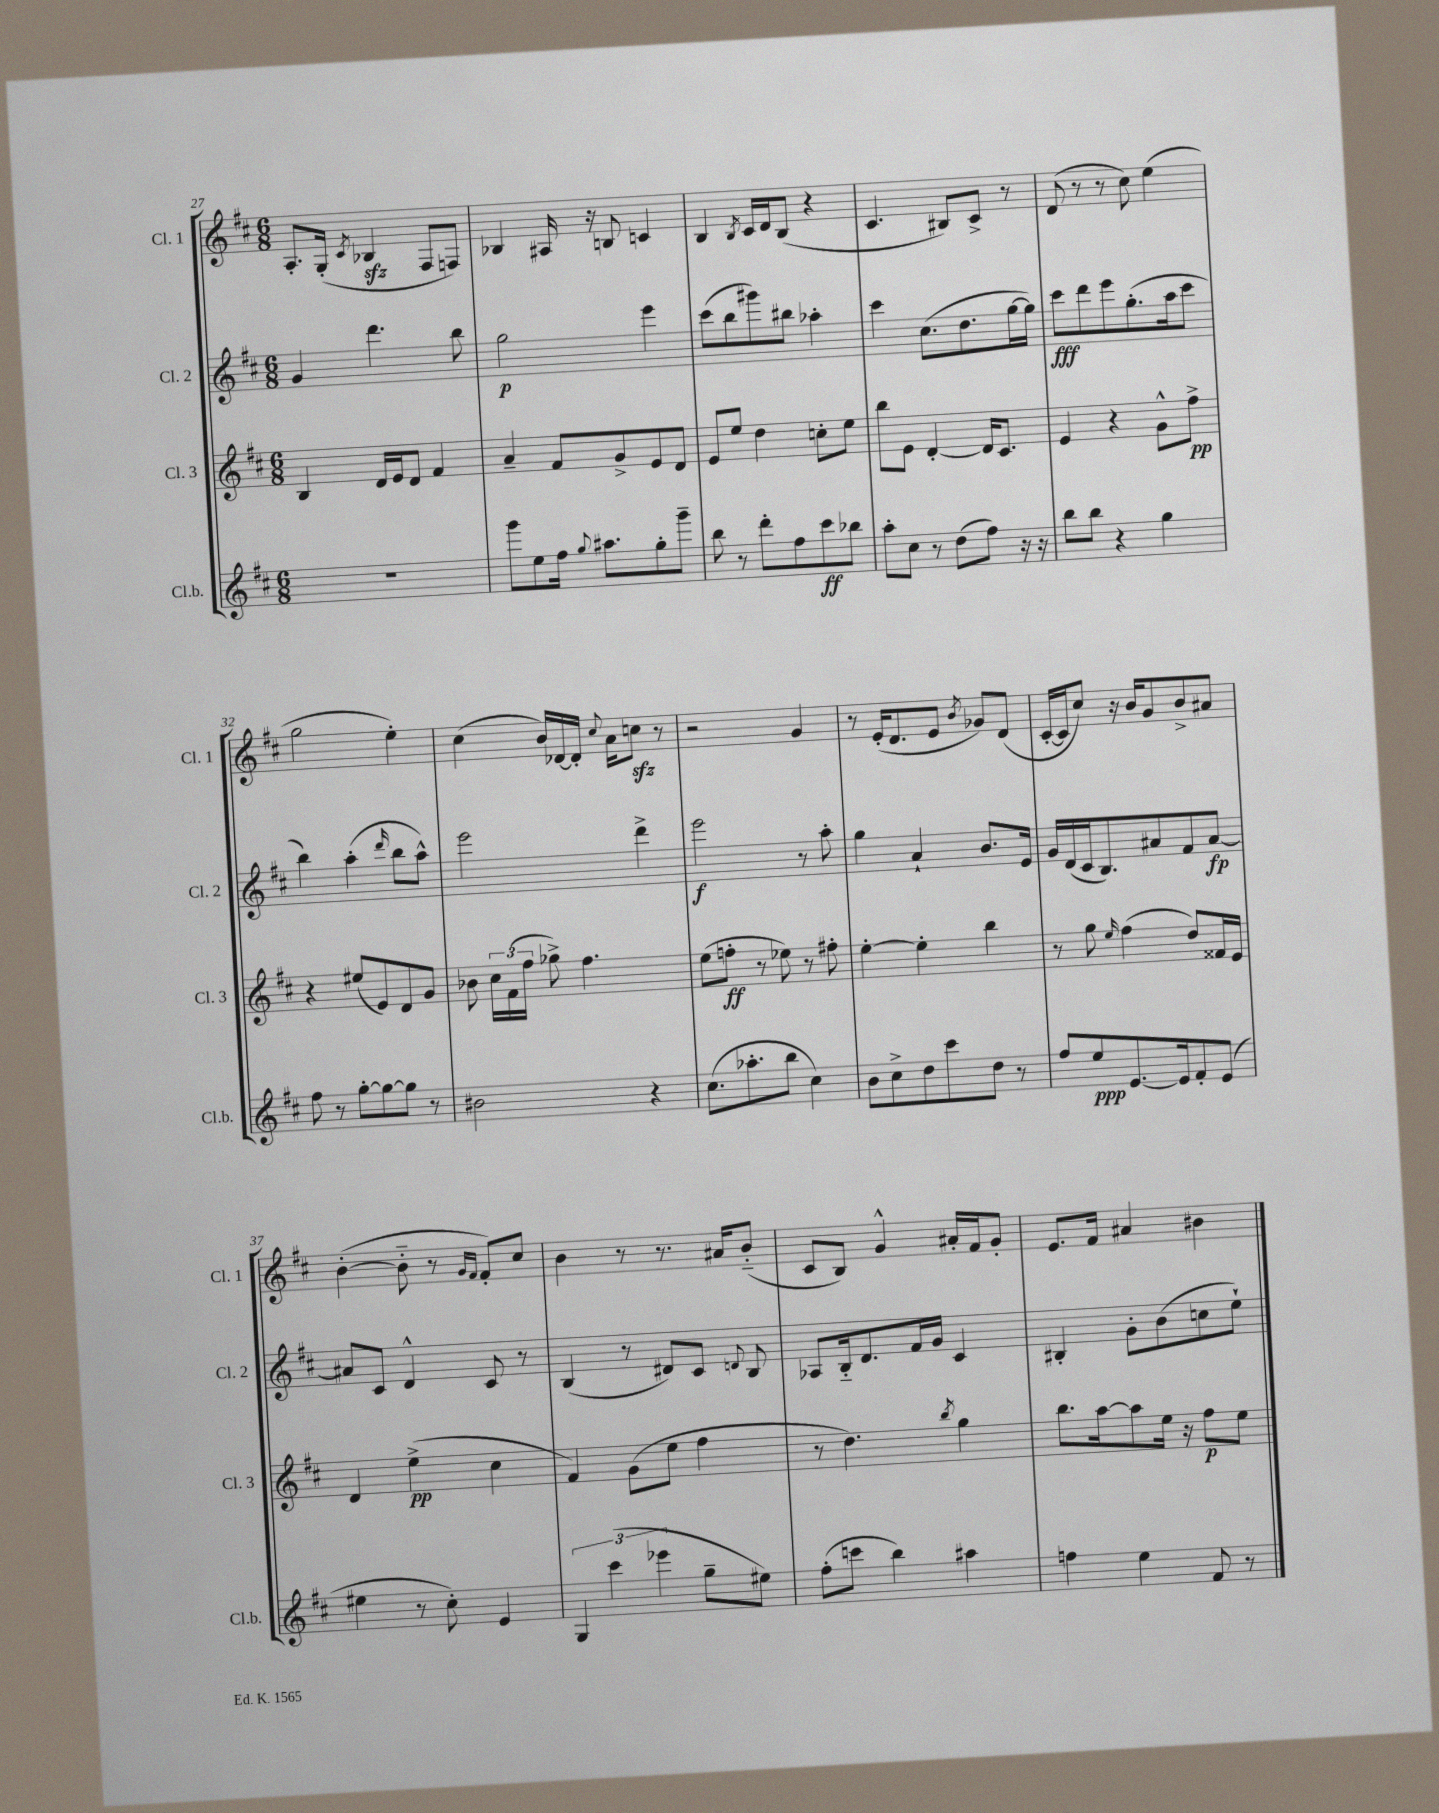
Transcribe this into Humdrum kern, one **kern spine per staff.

**kern	**kern	**kern	**kern
*staff4	*staff3	*staff2	*staff1
*clefG2	*clefG2	*clefG2	*clefG2
*k[f#c#]	*k[f#c#]	*k[f#c#]	*k[f#c#]
*M6/8	*M6/8	*M6/8	*M6/8
2.r	4B	4g	8.A'
.	.	.	(16G'
.	.	.	8qc#
.	16d	4.ddd	4B-
.	16e	.	.
.	8d	.	.
.	4f#	.	8F#
.	.	8bb	8F)
=	=	=	=
8ggg	4a~	2gg	4B-
8ee	.	.	.
16ff#	8f#	.	16A#
8qqgg	.	.	.
8.aa#	.	.	16r
.	8g^	.	8B
8gg'	8e	4eee	4c
8ggg~	8d	.	.
=	=	=	=
8bb	8e	(8ccc#	4B
8r	8ee	8bb	.
.	.	.	8qB
8ddd'	4dd	8ggg#)	16c#
.	.	.	16d
8ff#	.	8bb#	(8B
8ccc#	8cc'	4aa-'	4r
8bb-	8ee	.	.
=	=	=	=
8aa'	8bb	4ccc#	4.c#
8cc#	8e	.	.
8r	[4d'	(8.cc#	.
(8dd	.	.	8B#)
.	.	8.dd	.
8ff#)	16d]	.	8c#^
.	8.c#	.	.
16r	.	[16gg	8r
16r	.	16gg])	.
=	=	=	=
8bb	4e	8ccc#	(8d
8bb	.	8ddd	8r
4r	4r	8eee	8r
.	.	(8.gg'	8cc#)
4gg	8g^^	.	(4ee
.	.	16aa	.
.	8ff#^	8ccc#	.
=	=	=	=
8ff#	4r	4bb)	2gg
8r	.	.	.
[8gg'	(8ee#	(4aa'	.
8gg_	8e)	.	.
.	.	16qqddd	.
8gg]	8d	8bb	4ee')
8r	8g	8aa^^)	.
=	=	=	=
2b#	8b-	2eee	(4cc#
.	24cc#	.	.
.	(24f#	.	.
.	24ff#	.	.
.	8gg-^)	.	16b)
.	.	.	[16d-
.	4.ff#	.	16d-']
.	.	.	8qqcc#
.	.	.	16a
4r	.	4ddd^	8cc
.	.	.	8r
=	=	=	=
(8.cc#	(8ee	2eee	2r
.	8ff'	.	.
8.aa-'	.	.	.
.	8r	.	.
8bb	8ee-)	.	.
4cc#)	8r	8r	4g
.	8ff#'	8aa'	.
=	=	=	=
8b	[4ee'	4gg	8r
8cc#^	.	.	(16e'
.	.	.	8.d
8dd	4ee']	4a`	.
8ccc#	.	.	8e
.	.	.	8qb
8dd	4bb	8.b	8g-)
8r	.	.	(8d
.	.	16e	.
=	=	=	=
8ff#	8r	16g	[16c#'
.	.	(16d	16c#]
8ee	8gg	16c#	8cc#)
.	.	8.B)	.
.	16qqee	.	.
[8.e	(4ff#	.	16r
.	.	.	16b
.	.	8a#	8g
16e]	.	.	.
8f#'	8dd)	8f#	8b^
(8e	16f##	[8a#	8a#
.	16e	.	.
=	=	=	=
4ee#	4d	8a#]	([4b'
.	.	8c#	.
8r	(4ee^	4d^^	8b'~]
8cc#')	.	.	8r
.	.	.	16qqg
.	.	.	16qqf#
4e	4cc#	8c#	8f#')
.	.	8r	8cc#
=	=	=	=
6G	4f#)	(4B	4b
(6ccc#	.	.	.
.	(8g	8r	8r
6eee-	.	.	.
.	8ee	8d#)	8.r
8gg~	4ff#	8c#	.
.	.	.	16a#
.	.	8qqd	.
8ee#)	.	8B	(8b'~
=	=	=	=
(8ff#'	8r	8A-	8c#
8ccc	4.dd)	16B'~	8B)
.	.	8.d	.
4bb)	.	.	4g^^
.	.	16f#	.
.	.	16g	.
.	8qbb	.	.
4aa#	4gg	4c#	16a#'
.	.	.	16f#
.	.	.	8g'
=	=	=	=
4ff	8.bb	4B#'	8.e
.	[16aa	.	16f#
4ee	8aa]	8g'	4a#
.	16ee	(8b	.
.	16r	.	.
8f#	8ff#	8cc	4b#
8r	8ee	8ee`)	.
==	==	==	==
*-	*-	*-	*-
